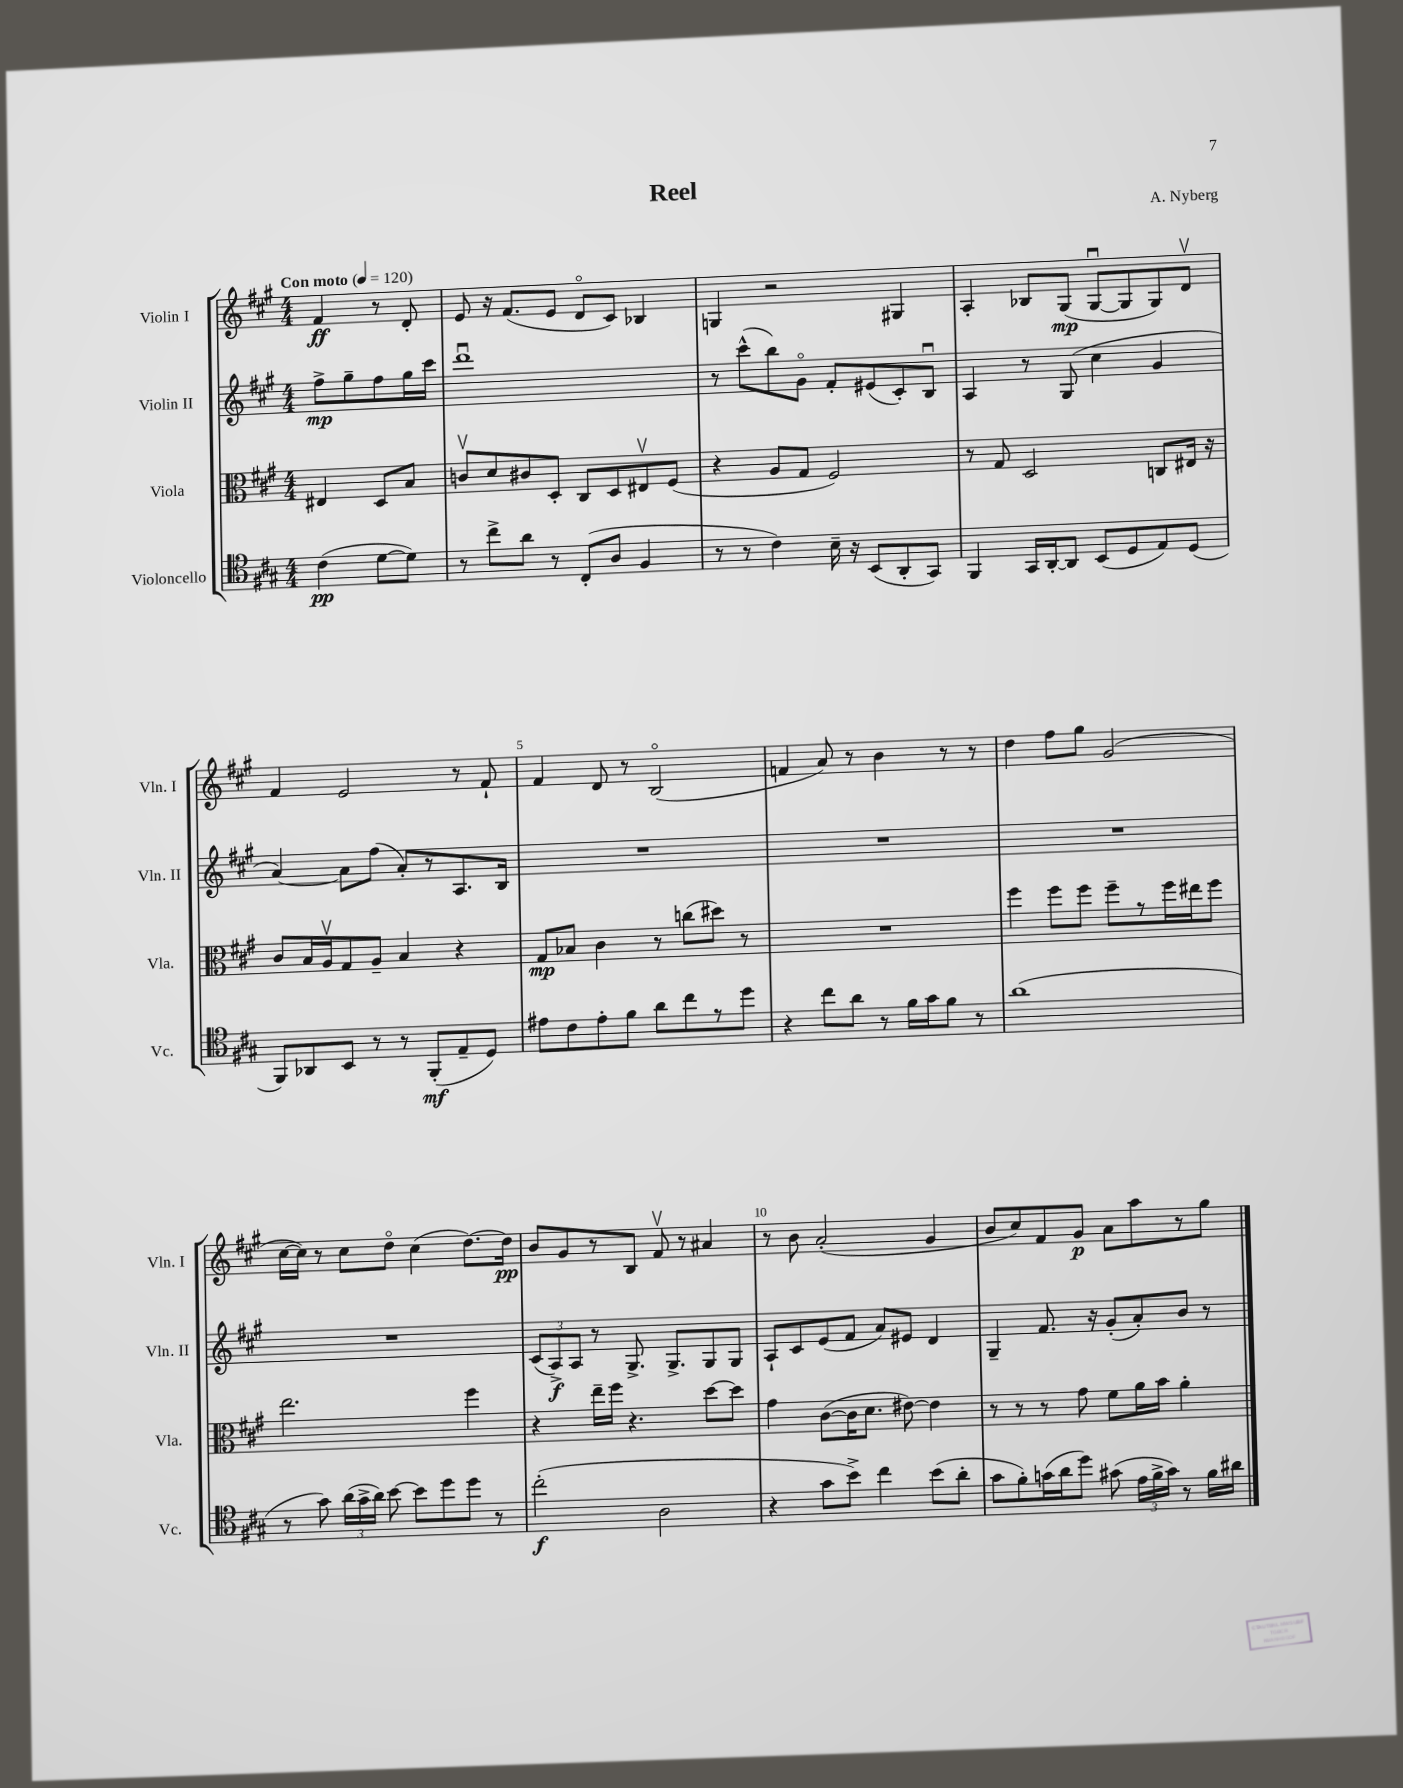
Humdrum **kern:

**kern	**dynam	**kern	**dynam	**kern	**dynam	**kern	**dynam
*part4	*part4	*part3	*part3	*part2	*part2	*part1	*part1
*staff4	*staff4	*staff3	*staff3	*staff2	*staff2	*staff1	*staff1
*I"Violoncello	*	*I"Viola	*	*I"Violin II	*	*I"Violin I	*
*I'Vc.	*	*I'Vla.	*	*I'Vln. II	*	*I'Vln. I	*
*clefC4	*	*clefC3	*	*clefG2	*	*clefG2	*
*k[f#c#g#]	*	*k[f#c#g#]	*	*k[f#c#g#]	*	*k[f#c#g#]	*
*M4/4	*	*M4/4	*	*M4/4	*	*M4/4	*
*MM120	*	*MM120	*	*MM120	*	*MM120	*
=	=	=	=	=	=	=	=
!	!	!	!	!	!	!LO:TX:a:B:t=Con moto	!
(4c#\	pp	4E#X/	.	8ff#^\L	mp	4f#/	ff
.	.	.	.	8gg#~\	.	.	.
[8d\L	.	8D/L	.	8ff#\	.	8r	.
8d\J])	.	8B/J	.	16gg#\L	.	8d'/	.
.	.	.	.	16ccc#\JJ	.	.	.
=1	=1	=1	=1	=1	=1	=1	=1
8r	.	8cnv/L	.	1dddu	.	8e/	.
8cc#^\L	.	8d/	.	.	.	16r	.
.	.	.	.	.	.	(8.f#/L	.
8a\J	.	8c#X/	.	.	.	.	.
8r	.	8D'/J	.	.	.	8e/J	.
(8C#'/L	.	8C#/L	.	.	.	8d/L	.
8A/J	.	8D/	.	.	.	8c#/J)	.
4F#/	.	8E#Xv/	.	.	.	4B-X/	.
.	.	(8F#/J	.	.	.	.	.
=2	=2	=2	=2	=2	=2	=2	=2
8r	.	4r	.	8r	.	4Gn/	.
8r	.	.	.	(8ccc#^^\L	.	.	.
4c#\)	.	8A/L	.	8bb\)	.	2r	.
.	.	8G#/J	.	8g#\J	.	.	.
16B~\	.	2F#/)	.	8f#'/L	.	.	.
16r	.	.	.	.	.	.	.
(8BB/L	.	.	.	(8e#X/	.	.	.
8AA'/	.	.	.	8c#'/)	.	4G#X/	.
8GG#/J)	.	.	.	8Bu/J	.	.	.
=3	=3	=3	=3	=3	=3	=3	=3
4FF#/	.	8r	.	4A/	.	4A'/	.
.	.	8G#/	.	.	.	.	.
16GG#/LL	.	2D/	.	8r	.	8B-X/L	.
[16AA'/J	.	.	.	.	.	.	.
8AA/J]	.	.	.	(8G#/	.	(8G#/J	mp
(8BB/L	.	.	.	4cc#\	.	[8G#u/L	.
8D/	.	.	.	.	.	8G#/]	.
8E/)	.	8Cn/L	.	4g#/	.	8G#/)	.
(8D/J	.	16E#X/Jk	.	.	.	8dv/J	.
.	.	16r	.	.	.	.	.
!!LO:LB:g=z
=4	=4	=4	=4	=4	=4	=4	=4
8FF#/L)	.	8c#/L	.	[4a/)	.	4f#/	.
8AA-X/	.	16B/L	.	.	.	.	.
.	.	16Av/J	.	.	.	.	.
8BB/J	.	8G#/	.	8a\L]	.	2e/	.
8r	.	8A~/J	.	(8ff#\J	.	.	.
8r	.	4B/	.	8a'/L)	.	.	.
(8FF#'/L	mf	.	.	8r	.	.	.
8E~/	.	4r	.	8.A/	.	8r	.
8D/J)	.	.	.	.	.	8f#`/	.
.	.	.	.	16B/Jk	.	.	.
=5	=5	=5	=5	=5	=5	=5	=5
8e#X\L	.	8G#/L	mp	1r	.	4f#/	.
8c#\	.	8B-X/J	.	.	.	.	.
8e#'\	.	4c#\	.	.	.	8d/	.
8f#\J	.	.	.	.	.	8r	.
8a\L	.	8r	.	.	.	(2B/	.
8cc#\	.	(8ccn\L	.	.	.	.	.
8r	.	8dd#X\J)	.	.	.	.	.
8dd\J	.	8r	.	.	.	.	.
=6	=6	=6	=6	=6	=6	=6	=6
4r	.	1r	.	1r	.	4fn/	.
8cc#\L	.	.	.	.	.	8a/)	.
8a\J	.	.	.	.	.	8r	.
8r	.	.	.	.	.	4b\	.
16f#\LL	.	.	.	.	.	.	.
16g#\J	.	.	.	.	.	.	.
8f#\J	.	.	.	.	.	8r	.
8r	.	.	.	.	.	8r	.
=7	=7	=7	=7	=7	=7	=7	=7
(1a	.	4ff#\	.	1r	.	4dd\	.
.	.	8ff#\L	.	.	.	8ff#\L	.
.	.	8ff#\J	.	.	.	8gg#\J	.
.	.	8ff#~\L	.	.	.	(2g#/	.
.	.	8r	.	.	.	.	.
.	.	16ff#\L	.	.	.	.	.
.	.	16ee#X\J	.	.	.	.	.
.	.	8ff#\J	.	.	.	.	.
!!LO:LB:g=z
=8	=8	=8	=8	=8	=8	=8	=8
8r	.	2.ee\	.	1r	.	[16cc#\LL	.
.	.	.	.	.	.	16cc#\JJ])	.
8g#\)	.	.	.	.	.	8r	.
(24a\LL	.	.	.	.	.	8cc#\L	.
24g#^\	.	.	.	.	.	.	.
24a\JJ)	.	.	.	.	.	.	.
[8b\	.	.	.	.	.	8dd\J	.
8b\L]	.	.	.	.	.	(4cc#\	.
8dd\	.	.	.	.	.	.	.
8dd\J	.	4ff#\	.	.	.	[8.dd\L)	.
8r	.	.	.	.	.	.	.
.	.	.	.	.	.	16dd\Jk]	pp
=9	=9	=9	=9	=9	=9	=9	=9
(2cc#'\	f	4r	.	(12c#/L	.	8b/L	.
.	.	.	.	12A^/)	f	.	.
.	.	.	.	.	.	8g#/	.
.	.	.	.	12A/J	.	.	.
.	.	16ee~\LL	.	8r	.	8r	.
.	.	16ff#\JJ	.	.	.	.	.
.	.	4.r	.	8.G#^/	.	8B/J	.
2A\	.	.	.	.	.	8f#v/	.
.	.	.	.	8.G#^/L	.	.	.
.	.	.	.	.	.	8r	.
.	.	[8dd\L	.	8G#/	.	4a#X/	.
.	.	8dd\J]	.	8G#/J	.	.	.
=10	=10	=10	=10	=10	=10	=10	=10
4r	.	4g#\	.	8A`/L	.	8r	.
.	.	.	.	8c#/	.	8b\	.
8g#\L	.	([8c#\L	.	(8e/	.	(2a'/	.
8b^\J)	.	16c#\K]	.	8f#/J	.	.	.
.	.	8.d\J	.	.	.	.	.
4cc#\	.	.	.	8a/L)	.	.	.
.	.	[8e#X\)	.	8e#X/J	.	.	.
(8b\L	.	4e#\]	.	4d/	.	4g#/	.
8a'\J	.	.	.	.	.	.	.
=11	=11	=11	=11	=11	=11	=11	=11
8g#\L	.	8r	.	4G#~/	.	8b/L	.
8f#'\)	.	8r	.	.	.	8cc#/)	.
(16gn\L	.	8r	.	8.f#/	.	8f#/	.
16a\J	.	.	.	.	.	.	.
8dd\J)	.	8g#\	.	.	.	8g#/J	p
.	.	.	.	16r	.	.	.
(8g#X\	.	8f#\L	.	(8g#'/L	.	8a\L	.
24e\LL	.	16a\L	.	8a'/)	.	8aa\	.
24f#^\	.	.	.	.	.	.	.
.	.	16b\JJ	.	.	.	.	.
24g#\JJ)	.	.	.	.	.	.	.
8r	.	4a'\	.	8b/J	.	8r	.
16f#\LL	.	.	.	8r	.	8gg#\J	.
16a#X\JJ	.	.	.	.	.	.	.
==	==	==	==	==	==	==	==
*-	*-	*-	*-	*-	*-	*-	*-
